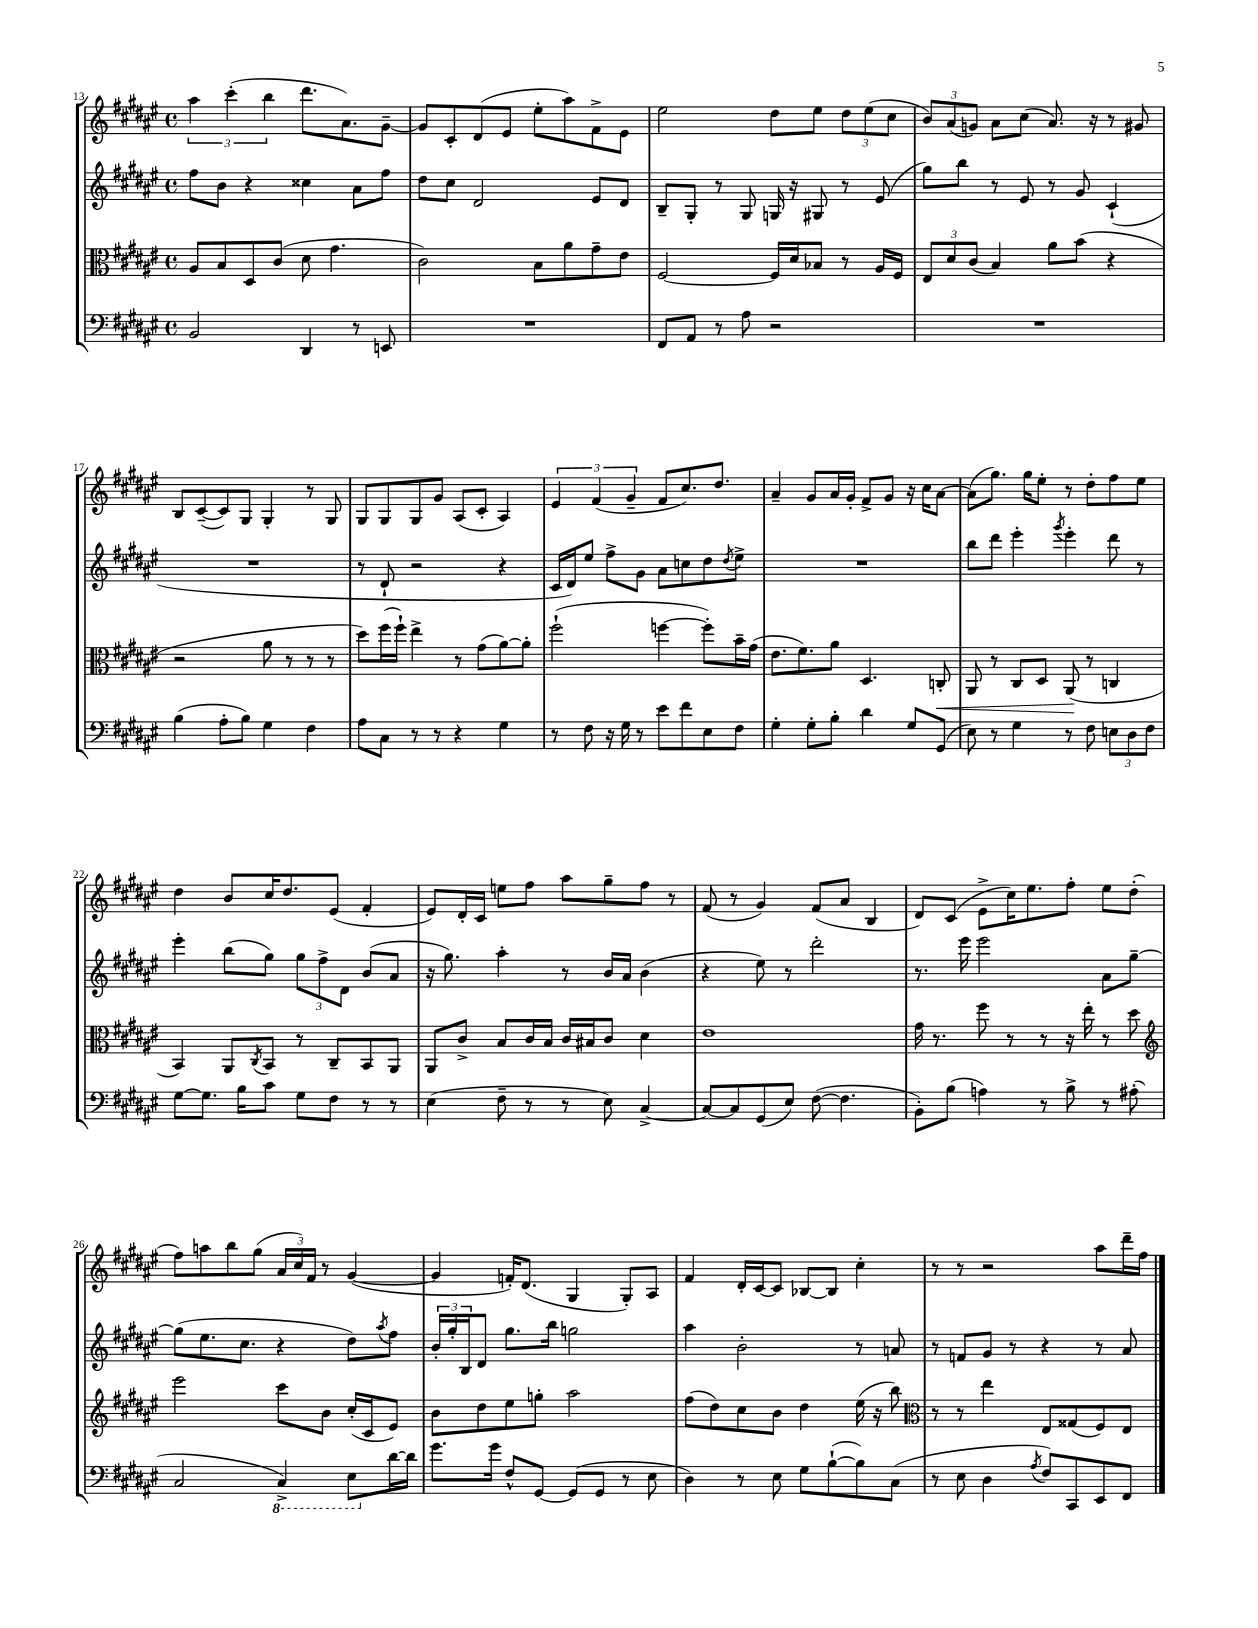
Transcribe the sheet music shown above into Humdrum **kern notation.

**kern	**kern	**kern	**kern
*staff4	*staff3	*staff2	*staff1
*clefF4	*clefC3	*clefG2	*clefG2
*k[f#c#g#d#a#e#]	*k[f#c#g#d#a#e#]	*k[f#c#g#d#a#e#]	*k[f#c#g#d#a#e#]
*M4/4	*M4/4	*M4/4	*M4/4
*met(c)	*met(c)	*met(c)	*met(c)
2BB	8A#	8ff#	6aa#
.	8B	8b	.
.	.	.	(6ccc#'
.	8D#	4r	.
.	.	.	6bb
.	(8c#	.	.
4DD#	8d#	4cc##	8.ddd#
.	4.g#	.	.
.	.	.	8.a#)
8r	.	8a#	.
8EE	.	8ff#	[8g#~
=	=	=	=
1r	2c#)	8dd#	8g#]
.	.	8cc#	8c#'
.	.	2d#	(8d#
.	.	.	8e#
.	8B	.	8ee#'
.	8a#	.	8aa#)
.	8g#~	8e#	8f#^
.	8e#	8d#	8e#
=	=	=	=
8FF#	[2F#	8B~	2ee#
8AA#	.	8G#'	.
8r	.	8r	.
8A#	.	8G#	.
2r	16F#]	16G	8dd#
.	16d#	16r	.
.	8B-	8G#	8ee#
.	8r	8r	12dd#
.	.	.	(12ee#
.	16A#	(8e#	.
.	.	.	12cc#
.	16F#	.	.
=	=	=	=
1r	12E#	8gg#)	12b)
.	12d#	.	(12a#
.	.	8bb	.
.	(12c#	.	12g)
.	4B)	8r	8a#
.	.	8e#	(8cc#
.	8a#	8r	8.a#)
.	(8b	8g#	.
.	.	.	16r
.	4r	(4c#`	8r
.	.	.	8g#
=	=	=	=
(4B	2r	1r	8B
.	.	.	([8c#~
8A#'	.	.	8c#])
8B)	.	.	8G#
4G#	8a#	.	4G#'
.	8r	.	.
4F#	8r	.	8r
.	8r	.	8G#
=	=	=	=
8A#	8dd#)	8r	8G#
8C#	(16ff#	8d#`	8G#
.	16ff#`)	.	.
8r	4ee#^	2r	8G#
8r	.	.	8g#
4r	8r	.	(8A#
.	(8g#	.	8c#'
4G#	[8a#)	4r	4A#)
.	8a#']	.	.
=	=	=	=
8r	(2ff#`	16c#	6e#
.	.	16d#)	.
8F#	.	8ee#	.
.	.	.	(6f#
16r	.	8ff#^	.
16G#	.	.	.
.	.	.	6g#~
8r	.	8g#	.
8e#	[4ff	8a#	8f#
8f#	.	8cc	8.cc#)
8E#	8ff'])	8dd#	.
.	.	.	8.dd#
.	.	8qdd#	.
8F#	16b~	8ee#^	.
.	(16g#	.	.
=	=	=	=
4G#'	8.e#	1r	4a#~
.	8.f#)	.	.
8G#'	.	.	8g#
8B'	8a#	.	16a#
.	.	.	16g#'
4d#	4.D#	.	8f#^
.	.	.	8g#
8G#	.	.	16r
.	.	.	16cc#
(8GG#	8C'	.	[8a#
=	=	=	=
8E#)	8AA#	8bb	(8a#]
8r	8r	8ddd#	8.gg#)
4G#	8C#	4eee#'	.
.	.	.	16gg#
.	8D#	.	8ee#'
.	.	8qggg#	.
8r	(8AA#	4eee#'	8r
8F#	8r	.	8dd#'
12E	4C	8ddd#	8ff#
12D#	.	.	.
.	.	8r	8ee#
12F#	.	.	.
=	=	=	=
[8G#	4BB)	4eee#'	4dd#
8.G#]	.	.	.
.	8AA#	(8bb	8b
16B	.	.	.
.	8qC#	.	.
8c#	8BB	8gg#)	16cc#
.	.	.	8.dd#
8G#	8r	12gg#	.
.	.	12ff#^	.
8F#	8C#~	.	(8e#
.	.	12d#	.
8r	8BB	(8b	4f#'
8r	8AA#	8a#	.
=	=	=	=
(4E#	8AA#	16r	8e#)
.	.	8.gg#)	.
.	8c#^	.	16d#'
.	.	.	16c#
8F#~	8B	4aa#'	8ee
8r	16c#	.	8ff#
.	16B	.	.
8r	16c#	8r	8aa#
.	16B#	.	.
8E#)	8c#	16b	8gg#~
.	.	16a#	.
[4C#^	4d#	(4b	8ff#
.	.	.	8r
=	=	=	=
8C#_	1e#	4r	(8f#
8C#]	.	.	8r
(8GG#	.	8ee#)	4g#)
8E#)	.	8r	.
([8F#	.	2ddd#'	(8f#
4.F#]	.	.	8a#
.	.	.	4B
=	=	=	=
8BB')	16g#	8.r	8d#)
.	8.r	.	.
(8B	.	.	(8c#
.	.	16eee#	.
4A)	8ff#	2eee#	8e#^
.	8r	.	16cc#)
.	.	.	8.ee#
8r	8r	.	.
8B^	16r	.	8ff#'
.	16ee#'	.	.
8r	8r	8a#	8ee#
(8A#'	8dd#	[8gg#~	(8dd#'
=	=	=	=
*	*clefG2	*	*
2C#	2eee#	(8gg#]	8ff#)
.	.	8.ee#	8aa
.	.	.	8bb
.	.	8.cc#	.
.	.	.	(8gg#
4CC#^)	8ccc#	4r	24a#
.	.	.	24cc#)
.	.	.	24f#
.	8b	.	8r
8EE#	(16cc#'	8dd#)	([4g#
.	16c#	.	.
.	.	8qaa#	.
[16d#	8e#)	8ff#	.
16d#]	.	.	.
=	=	=	=
8.g#	8b	24b'	4g#]
.	.	24gg#'	.
.	.	24B	.
.	8dd#	8d#	.
16g#	.	.	.
8F#^^	8ee#	8.gg#	16f')
.	.	.	(8.d#
[8GG#	8gg'	.	.
.	.	16bb	.
(8GG#]	2aa#	2gg	4G#
8GG#	.	.	.
8r	.	.	8G#')
8E#	.	.	8A#
=	=	=	=
4D#)	(8ff#	4aa#	4f#
.	8dd#)	.	.
8r	8cc#	2b'	16d#'
.	.	.	[16c#
8E#	8b	.	8c#]
8G#	4dd#	.	[8B-
([8B`	.	.	8B-]
8B])	(16ee#	8r	4cc#'
.	16r	.	.
(8C#	8bb)	8a	.
=	=	=	=
*	*clefC3	*	*
8r	8r	8r	8r
8E#	8r	8f	8r
4D#	4ee#	8g#	2r
.	.	8r	.
8qA#	.	.	.
8F#)	8E#	4r	.
8CC#	(8G##	.	.
8EE#	8F#)	8r	8aa#
8FF#	8E#	8a#	16ddd#~
.	.	.	16ff#
==	==	==	==
*-	*-	*-	*-
